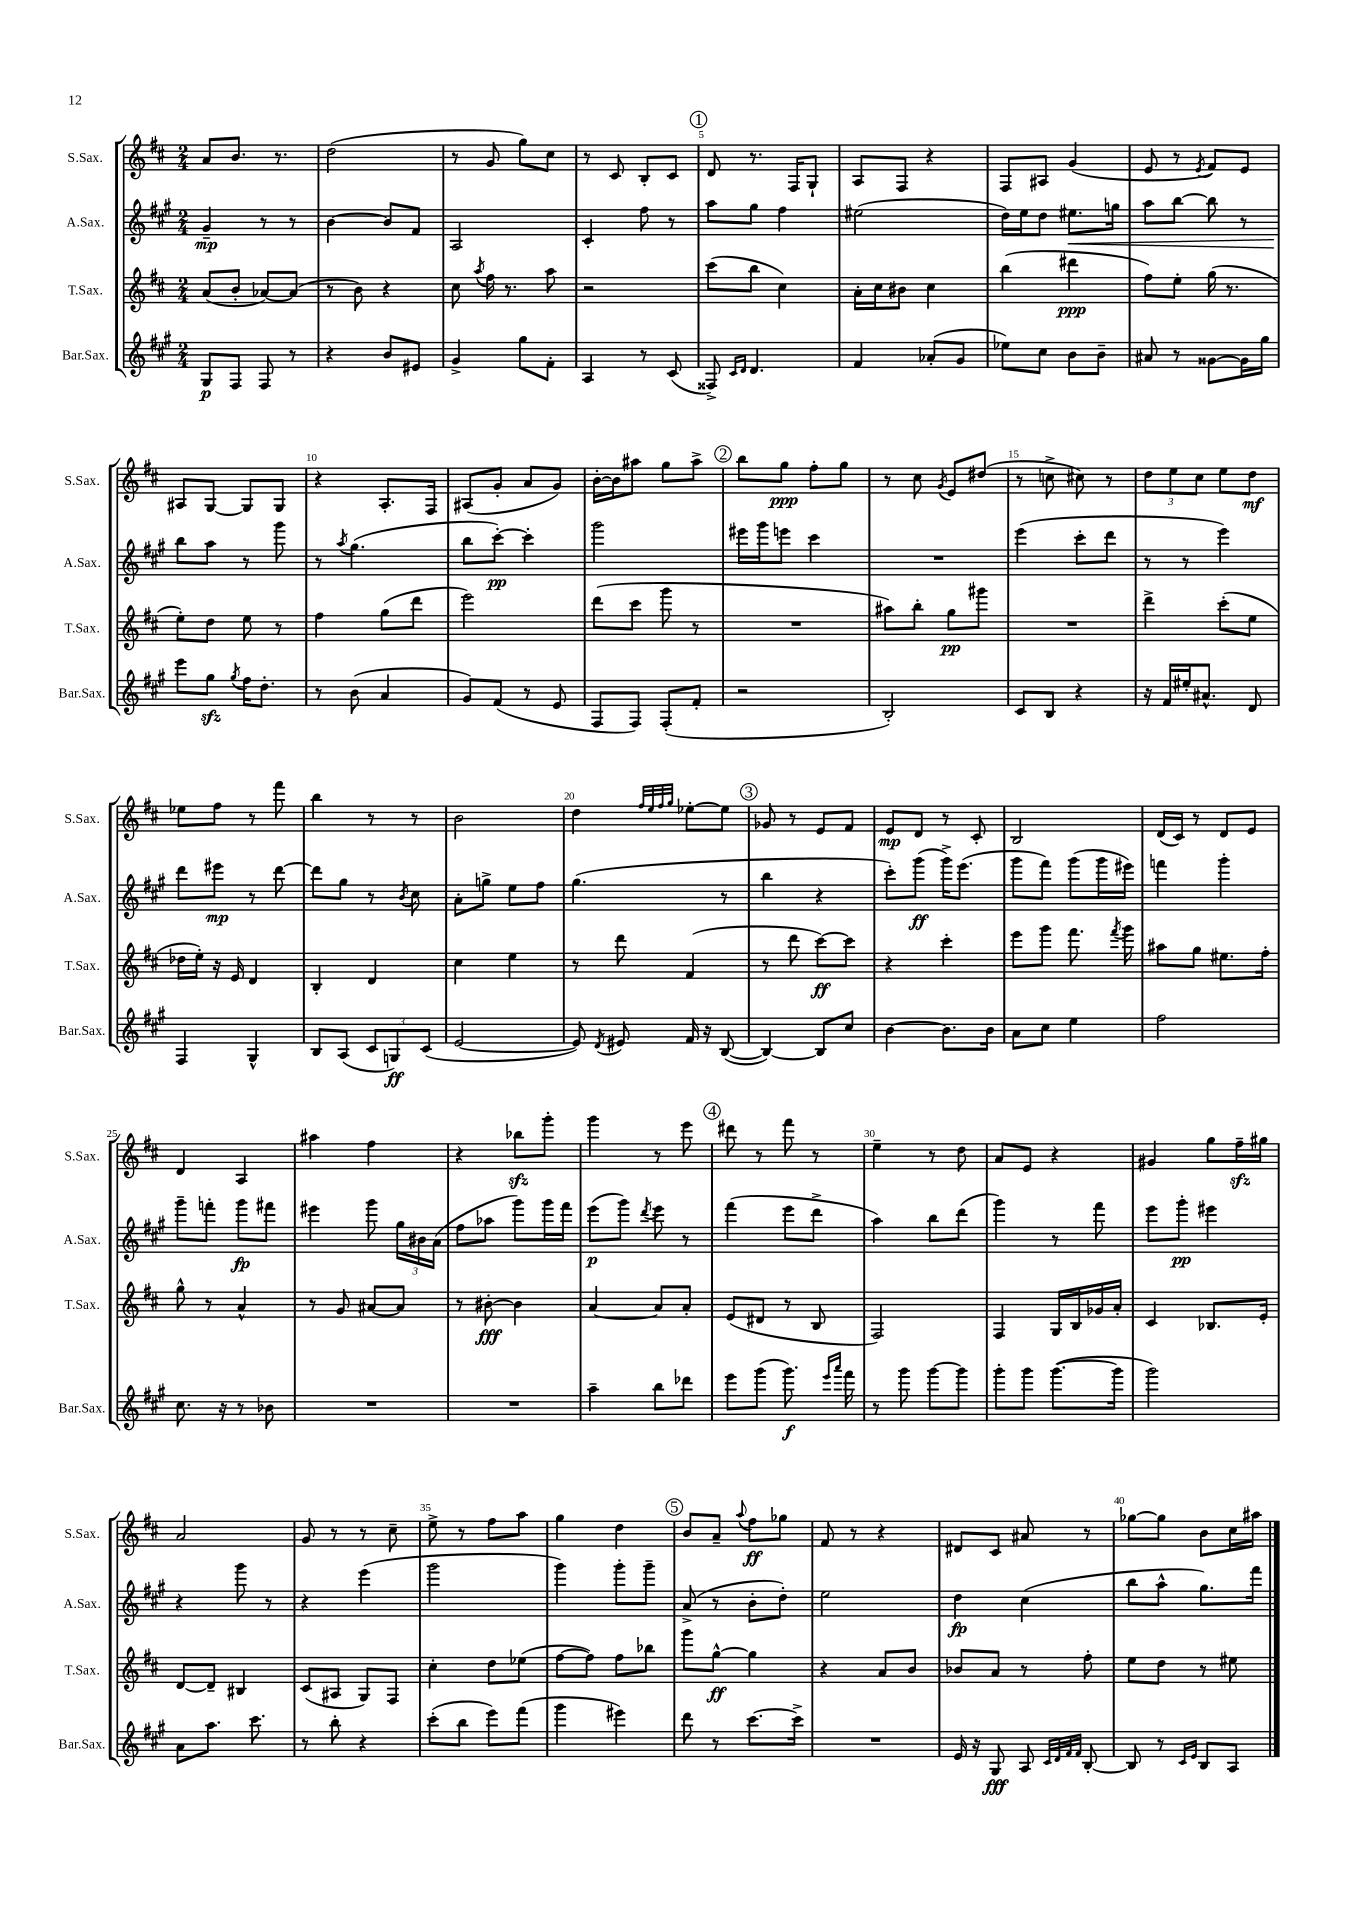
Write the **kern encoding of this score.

**kern	**dynam	**kern	**dynam	**kern	**dynam	**kern	**dynam
*part4	*part4	*part3	*part3	*part2	*part2	*part1	*part1
*staff4	*staff4	*staff3	*staff3	*staff2	*staff2	*staff1	*staff1
*I"Bar.Sax.	*	*I"T.Sax.	*	*I"A.Sax.	*	*I"S.Sax.	*
*I'Bar.Sax.	*	*I'T.Sax.	*	*I'A.Sax.	*	*I'S.Sax.	*
*clefG2	*	*clefG2	*	*clefG2	*	*clefG2	*
*k[f#c#g#]	*	*k[f#c#]	*	*k[f#c#g#]	*	*k[f#c#]	*
*M2/4	*	*M2/4	*	*M2/4	*	*M2/4	*
=1	=1	=1	=1	=1	=1	=1	=1
8G#/L	p	(8a/L	.	4g#~/	mp	8a/L	.
8F#/J	.	8b'/J	.	.	.	8.b/J	.
8F#/	.	[8a-X/L)	.	8r	.	.	.
.	.	.	.	.	.	8.r	.
8r	.	(8a-/J]	.	8r	.	.	.
=2	=2	=2	=2	=2	=2	=2	=2
4r	.	8r	.	[4b\	.	(2dd\	.
.	.	8b\)	.	.	.	.	.
8b/L	.	4r	.	8b/L]	.	.	.
8e#X/J	.	.	.	8f#/J	.	.	.
=3	=3	=3	=3	=3	=3	=3	=3
4g#^/	.	8cc#\	.	2A/	.	8r	.
.	.	8qaa/	.	.	.	.	.
.	.	16ff#\	.	.	.	8g/	.
.	.	8.r	.	.	.	.	.
8gg#\L	.	.	.	.	.	8gg\L)	.
8f#'\J	.	8aa\	.	.	.	8cc#\J	.
=4	=4	=4	=4	=4	=4	=4	=4
4A/	.	2r	.	4c#'/	.	8r	.
.	.	.	.	.	.	8c#/	.
8r	.	.	.	8ff#\	.	8B'/L	.
(8c#/	.	.	.	8r	.	8c#/J	.
!!LO:REH:place=s1:t=1
=5	=5	=5	=5	=5	=5	=5	=5
8F##X^/)	.	(8ccc#\L	.	8aa\L	.	8d/	.
16qqc#/LL	.	.	.	.	.	.	.
16qqd/JJ	.	.	.	.	.	.	.
4.d/	.	8bb\J	.	8gg#\J	.	8.r	.
.	.	4cc#\)	.	4ff#\	.	.	.
.	.	.	.	.	.	16F#/KL	.
.	.	.	.	.	.	8G`/J	.
=6	=6	=6	=6	=6	=6	=6	=6
4f#/	.	16a'\LL	.	(2ee#X\	.	8A/L	.
.	.	16cc#\J	.	.	.	.	.
.	.	8b#X\J	.	.	.	8F#/J	.
(8a-X'/L	.	4cc#\	.	.	.	4r	.
8g#/J	.	.	.	.	.	.	.
=7	=7	=7	=7	=7	=7	=7	=7
8ee-X\L)	.	(4bb\	.	16dd\LL)	.	8F#/L	.
.	.	.	.	16ee\J	.	.	.
8cc#\J	.	.	.	8dd\J	.	8A#X/J	.
!	!	!	!	!	!LO:HP:b	!	!
8b\L	.	4ddd#X\	ppp	8.ee#X\L	<	(4g/	.
8b~\J	.	.	.	.	.	.	.
.	.	.	.	16ggn\Jk	.	.	.
=8	=8	=8	=8	=8	=8	=8	=8
8a#X/	.	8ff#\L)	.	8aa\L	.	8e/	.
8r	.	8ee'\J	.	[8bb\J	.	8r	.
.	.	.	.	.	.	8qe/	.
[8g##X\L	.	(16gg\	.	8bb\]	.	8f#/L)	.
.	.	8.r	.	.	.	.	.
16g##\L]	.	.	.	8r	.	8e/J	.
16gg#\JJ	.	.	.	.	.	.	.
!!LO:LB:g=z
=9	=9	=9	=9	=9	=9	=9	=9
8eee\L	.	8ee'\L)	.	8bb\L	.	8A#X/L	.
8gg#zz\J	.	8dd\J	.	8aa\J	[	[8G/J	.
8qgg#/	.	.	.	.	.	.	.
16ff#\KL	.	8ee\	.	8r	.	8G/L]	.
8.dd'\J	.	.	.	.	.	.	.
.	.	8r	.	8ggg#\	.	8G/J	.
=10	=10	=10	=10	=10	=10	=10	=10
8r	.	4ff#\	.	8r	.	4r	.
.	.	.	.	8qaa/	.	.	.
(8b\	.	.	.	(4.gg#\	.	.	.
4a/	.	(8gg\L	.	.	.	8.A'/L	.
.	.	8ddd\J	.	.	.	.	.
.	.	.	.	.	.	16F#/Jk	.
=11	=11	=11	=11	=11	=11	=11	=11
8g#/L)	.	2eee\)	.	8bb\L	.	(8A#X/L	.
(8f#/J	.	.	.	[8ccc#'\J)	pp	8g'/J	.
8r	.	.	.	4ccc#'\]	.	8a/L	.
8e/	.	.	.	.	.	8g/J)	.
=12	=12	=12	=12	=12	=12	=12	=12
8F#/L	.	(8ddd\L	.	2ggg#\	.	[16b'\LL	.
.	.	.	.	.	.	16b\J]	.
8F#/J)	.	8ccc#\J	.	.	.	8aa#X\J	.
(8F#'/L	.	8ggg\	.	.	.	8gg\L	.
8f#'/J	.	8r	.	.	.	8aa#^\J	.
!!LO:REH:place=s1:t=2
=13	=13	=13	=13	=13	=13	=13	=13
2r	.	2r	.	16eee#X\LL	.	8bb\L	.
.	.	.	.	16ggg#\J	.	.	.
.	.	.	.	8eeen\J	.	8gg\J	ppp
.	.	.	.	4ccc#\	.	8ff#'\L	.
.	.	.	.	.	.	8gg\J	.
=14	=14	=14	=14	=14	=14	=14	=14
2B'/)	.	8aa#X\L)	.	2r	.	8r	.
.	.	8bb'\J	.	.	.	8cc#\	.
.	.	.	.	.	.	8qg/	.
.	.	8gg\L	pp	.	.	8e/L	.
.	.	8ggg#X\J	.	.	.	(8dd#X/J	.
=15	=15	=15	=15	=15	=15	=15	=15
8c#/L	.	2r	.	(4eee\	.	8r	.
8B/J	.	.	.	.	.	8ccn^\	.
4r	.	.	.	8ccc#'\L	.	8cc#X\)	.
.	.	.	.	8ddd\J	.	8r	.
=16	=16	=16	=16	=16	=16	=16	=16
16r	.	4ddd^\	.	8r	.	12dd\L	.
16f#/LL	.	.	.	.	.	.	.
.	.	.	.	.	.	12ee\	.
16ee#X'/J	.	.	.	8r	.	.	.
.	.	.	.	.	.	12cc#\J	.
8.a#X^^/J	.	.	.	.	.	.	.
.	.	(8ccc#'\L	.	4eee\)	.	8ee\L	.
8d/	.	8ee\J	.	.	.	8dd\J	mf
!!LO:LB:g=z
=17	=17	=17	=17	=17	=17	=17	=17
4F#/	.	16dd-X\LL	.	8ddd\L	.	8ee-X\L	.
.	.	16ee'\JJ)	.	.	.	.	.
.	.	16r	.	8eee#X\J	mp	8ff#\J	.
.	.	16e/	.	.	.	.	.
4G#^^/	.	4d/	.	8r	.	8r	.
.	.	.	.	[8ddd\	.	8fff#\	.
=18	=18	=18	=18	=18	=18	=18	=18
8B/L	.	4B'/	.	8ddd\L]	.	4bb\	.
(8A/J	.	.	.	8gg#\J	.	.	.
12c#/L	.	4d/	.	8r	.	8r	.
12Gn/)	ff	.	.	.	.	.	.
.	.	.	.	8qb/	.	.	.
.	.	.	.	8cc#\	.	8r	.
(12c#/J	.	.	.	.	.	.	.
=19	=19	=19	=19	=19	=19	=19	=19
[2e/	.	4cc#\	.	8a'\L	.	2b\	.
.	.	.	.	8ggn^\J	.	.	.
.	.	4ee\	.	8ee\L	.	.	.
.	.	.	.	8ff#\J	.	.	.
=20	=20	=20	=20	=20	=20	=20	=20
8e/])	.	8r	.	(4.gg#\	.	4dd\	.
8qd/	.	.	.	.	.	.	.
8e#X/	.	8ddd\	.	.	.	.	.
.	.	.	.	.	.	32qqff#/LLL	.
.	.	.	.	.	.	32qqee/	.
.	.	.	.	.	.	32qqff#/	.
.	.	.	.	.	.	32qqgg/JJJ	.
16f#/	.	(4f#/	.	.	.	[8ee-X'\L	.
16r	.	.	.	.	.	.	.
([8B/	.	.	.	8r	.	8ee-\J]	.
!!LO:REH:place=s1:t=3
=21	=21	=21	=21	=21	=21	=21	=21
4B/_)	.	8r	.	4bb\	.	8g-X/	.
.	.	8ddd\	.	.	.	8r	.
8B/L]	.	[8ccc#\L)	ff	4r	.	8e/L	.
8cc#/J	.	8ccc#\J]	.	.	.	8f#/J	.
=22	=22	=22	=22	=22	=22	=22	=22
[4b\	.	4r	.	8ccc#'\L)	.	8e/L	mp
.	.	.	.	(8ggg#\J	ff	8d/J	.
8.b\L]	.	4ccc#'\	.	16ggg#^\KL)	.	8r	.
.	.	.	.	(8.eee\J	.	.	.
.	.	.	.	.	.	8c#'/	.
16b\Jk	.	.	.	.	.	.	.
=23	=23	=23	=23	=23	=23	=23	=23
8a\L	.	8eee\L	.	8ggg#\L	.	2B/	.
8cc#\J	.	8ggg\J	.	8fff#\J)	.	.	.
4ee\	.	8.fff#\	.	(8ggg#\L	.	.	.
.	.	.	.	16ggg#\L	.	.	.
.	.	8qfff#/	.	.	.	.	.
.	.	16ggg\	.	16eee#X\JJ)	.	.	.
=24	=24	=24	=24	=24	=24	=24	=24
2ff#\	.	8aa#X\L	.	4fffn\	.	(16d/LL	.
.	.	.	.	.	.	16c#/JJ)	.
.	.	8gg\J	.	.	.	8r	.
.	.	8.ee#X\L	.	4ggg#'\	.	8d/L	.
.	.	.	.	.	.	8e/J	.
.	.	16ff#'\Jk	.	.	.	.	.
!!LO:LB:g=z
=25	=25	=25	=25	=25	=25	=25	=25
8.cc#\	.	8gg^^\	.	8ggg#~\L	.	4d/	.
.	.	8r	.	8fffn'\J	.	.	.
16r	.	.	.	.	.	.	.
8r	.	4a^^/	.	8ggg#\L	fp	4A/	.
8b-X\	.	.	.	8fff#X\J	.	.	.
=26	=26	=26	=26	=26	=26	=26	=26
2r	.	8r	.	4eee#X\	.	4aa#X\	.
.	.	8g/	.	.	.	.	.
.	.	[8a#X/L	.	8ggg#\	.	4ff#\	.
.	.	8a#/J]	.	24gg#\LL	.	.	.
.	.	.	.	24b#X\	.	.	.
.	.	.	.	(24a\JJ	.	.	.
=27	=27	=27	=27	=27	=27	=27	=27
2r	.	8r	.	8ff#\L	.	4r	.
.	.	[8b#X'\	fff	8aa-X\J	.	.	.
.	.	4b#\]	.	8ggg#\L)	.	8bb-Xzz\L	.
.	.	.	.	16ggg#\L	.	8ggg'\J	.
.	.	.	.	16fff#\JJ	.	.	.
=28	=28	=28	=28	=28	=28	=28	=28
4aa~\	.	[4a/	.	(8eee\L	p	4ggg\	.
.	.	.	.	8ggg#\J)	.	.	.
.	.	.	.	8qddd/	.	.	.
8bb\L	.	8a/L]	.	8eee\	.	8r	.
8ddd-X\J	.	8a'/J	.	8r	.	8eee\	.
!!LO:REH:place=s1:t=4
=29	=29	=29	=29	=29	=29	=29	=29
8eee\L	.	(8e/L	.	(4fff#\	.	8ddd#X\	.
(8ggg#\J	.	8d#X/J	.	.	.	8r	.
8.ggg#\)	f	8r	.	8eee\L	.	8fff#\	.
.	.	8B/	.	8ddd^\J	.	8r	.
16qqeee/LL	.	.	.	.	.	.	.
16qqaaa/JJ	.	.	.	.	.	.	.
16fff#\	.	.	.	.	.	.	.
=30	=30	=30	=30	=30	=30	=30	=30
8r	.	2F#/)	.	4aa\)	.	4ee~\	.
8ggg#\	.	.	.	.	.	.	.
[8ggg#\L	.	.	.	8bb\L	.	8r	.
8ggg#\J]	.	.	.	(8ddd\J	.	8dd\	.
=31	=31	=31	=31	=31	=31	=31	=31
8ggg#'\L	.	4F#/	.	4ggg#\)	.	8a/L	.
8ggg#\J	.	.	.	.	.	8e/J	.
([8.ggg#\L	.	16G/LL	.	8r	.	4r	.
.	.	16B/	.	.	.	.	.
.	.	16g-X/	.	8fff#\	.	.	.
16ggg#\Jk]	.	16a'/JJ	.	.	.	.	.
=32	=32	=32	=32	=32	=32	=32	=32
2ggg#\)	.	4c#/	.	8eee\L	.	4g#X/	.
.	.	.	.	8ggg#'\J	pp	.	.
.	.	8.B-X/L	.	4eee#X\	.	8gg\L	.
.	.	.	.	.	.	16ff#zz~\L	.
.	.	16e'/Jk	.	.	.	16gg#X\JJ	.
!!LO:LB:g=z
=33	=33	=33	=33	=33	=33	=33	=33
8a\L	.	[8d/L	.	4r	.	2a/	.
8.aa\J	.	8d~/J]	.	.	.	.	.
.	.	4B#X/	.	8ggg#\	.	.	.
8.ccc#\	.	.	.	.	.	.	.
.	.	.	.	8r	.	.	.
=34	=34	=34	=34	=34	=34	=34	=34
8r	.	(8c#/L	.	4r	.	8g/	.
8bb'\	.	8A#X/J	.	.	.	8r	.
4r	.	8G/L)	.	(4eee\	.	8r	.
.	.	8F#/J	.	.	.	8cc#~\	.
=35	=35	=35	=35	=35	=35	=35	=35
(8ccc#'\L	.	4cc#'\	.	2ggg#\	.	8ee^\	.
8bb\J	.	.	.	.	.	8r	.
8eee\L)	.	8dd\L	.	.	.	8ff#\L	.
(8fff#\J	.	(8ee-X\J	.	.	.	8aa\J	.
=36	=36	=36	=36	=36	=36	=36	=36
4ggg#\	.	[8ff#\L	.	4ggg#\)	.	4gg\	.
.	.	8ff#\J])	.	.	.	.	.
4eee#X\)	.	8ff#\L	.	8ggg#'\L	.	4dd\	.
.	.	8bb-X\J	.	8ggg#~\J	.	.	.
!!LO:REH:place=s1:t=5
=37	=37	=37	=37	=37	=37	=37	=37
8ddd\	.	8ggg\L	.	(8a^/	.	8b/L	.
8r	.	[8gg^^\J	ff	8r	.	8a~/J	.
.	.	.	.	.	.	8qqaa/	.
[8.ccc#\L	.	4gg\]	.	8b'\L	.	8ff#\L	ff
.	.	.	.	8dd'\J)	.	8gg-X\J	.
16ccc#^\Jk]	.	.	.	.	.	.	.
=38	=38	=38	=38	=38	=38	=38	=38
2r	.	4r	.	2ee\	.	8f#/	.
.	.	.	.	.	.	8r	.
.	.	8a/L	.	.	.	4r	.
.	.	8b/J	.	.	.	.	.
=39	=39	=39	=39	=39	=39	=39	=39
16e/	.	8b-X/L	.	4dd\	fp	8d#X/L	.
16r	.	.	.	.	.	.	.
8G#/	fff	8a/J	.	.	.	8c#/J	.
8A/	.	8r	.	(4cc#\	.	8a#X/	.
32qqc#/LLL	.	.	.	.	.	.	.
32qqd/	.	.	.	.	.	.	.
32qqf#/	.	.	.	.	.	.	.
32qqf#/JJJ	.	.	.	.	.	.	.
[8B'/	.	8ff#'\	.	.	.	8r	.
=40	=40	=40	=40	=40	=40	=40	=40
8B/]	.	8ee\L	.	8bb\L	.	[8gg-X\L	.
8r	.	8dd\J	.	8aa^^\J	.	8gg-\J]	.
16qqc#/LL	.	.	.	.	.	.	.
16qqe/JJ	.	.	.	.	.	.	.
8B/L	.	8r	.	8.gg#\L)	.	8b\L	.
8A/J	.	8ee#X\	.	.	.	16cc#\L	.
.	.	.	.	16fff#\Jk	.	16aa#X\JJ	.
==	==	==	==	==	==	==	==
*-	*-	*-	*-	*-	*-	*-	*-
